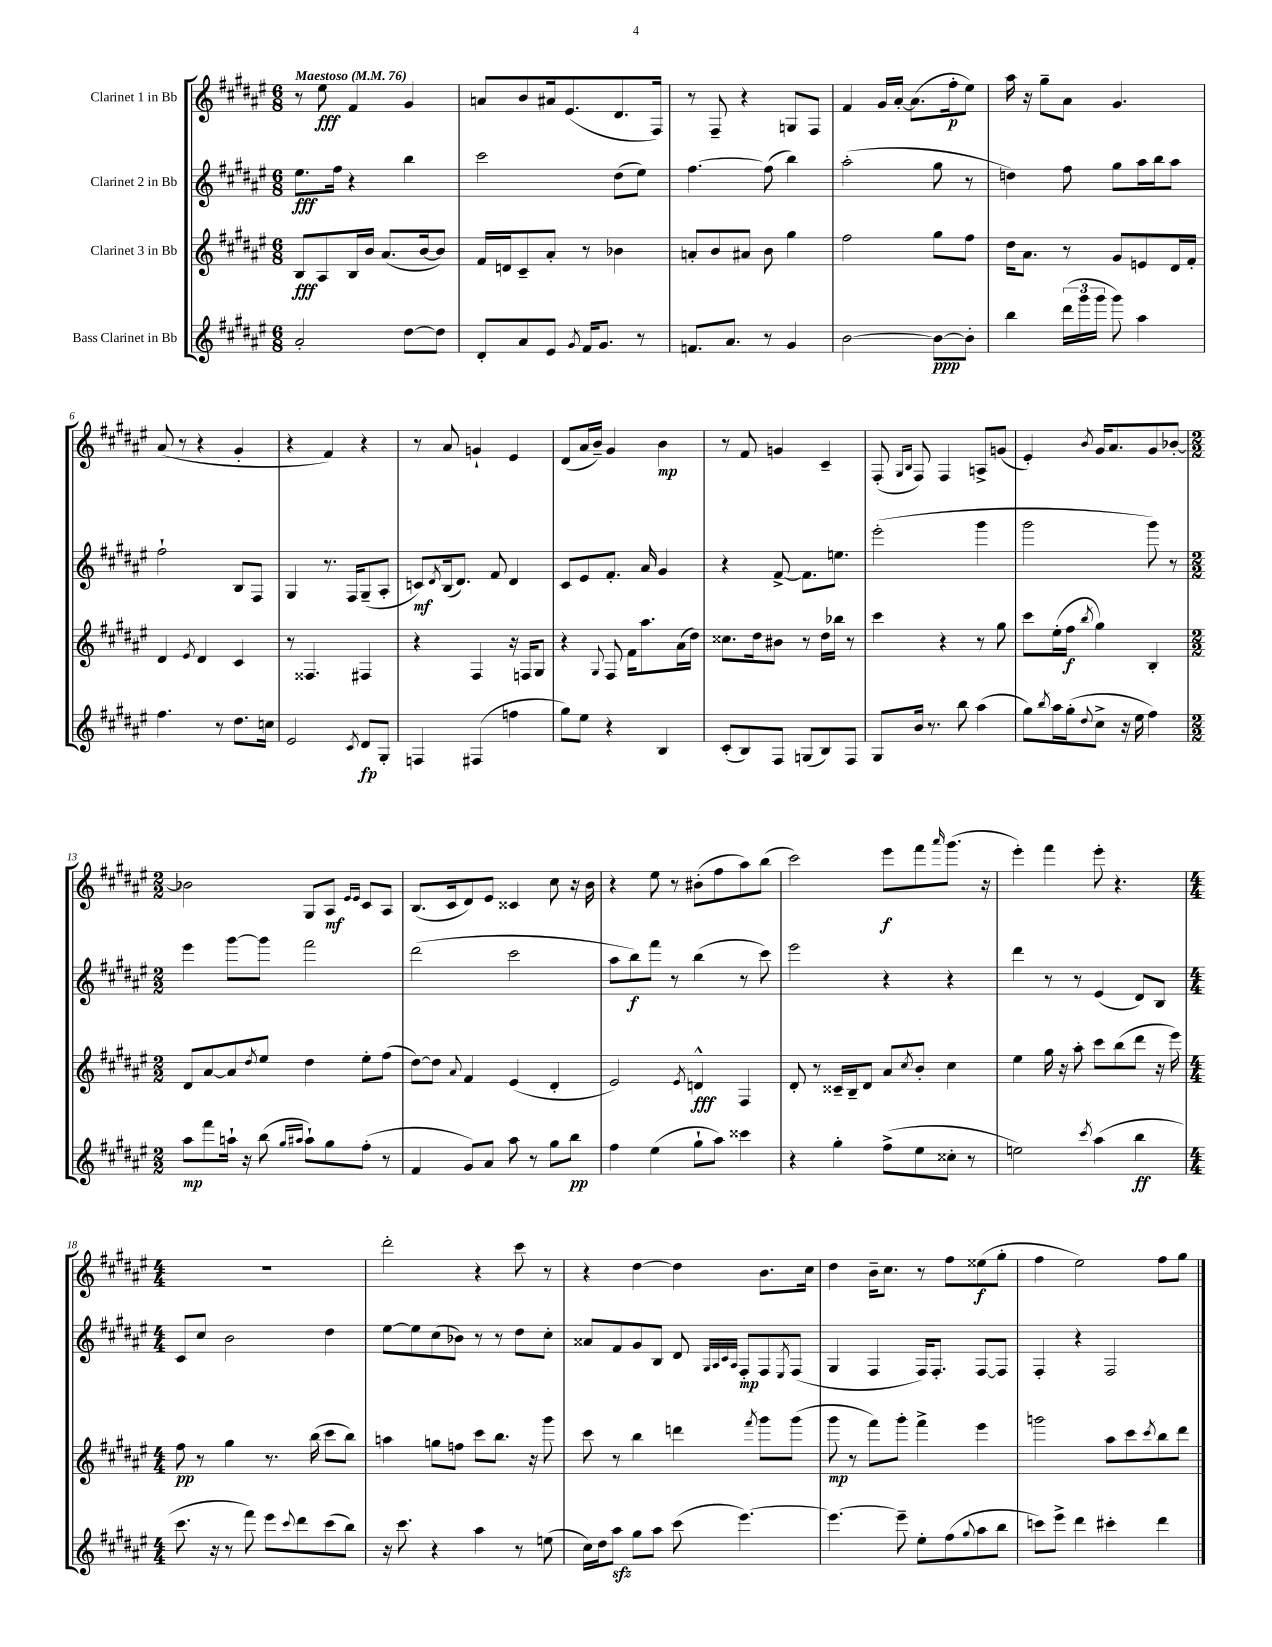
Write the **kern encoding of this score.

**kern	**kern	**kern	**kern
*staff4	*staff3	*staff2	*staff1
*clefG2	*clefG2	*clefG2	*clefG2
*k[f#c#g#d#a#e#]	*k[f#c#g#d#a#e#]	*k[f#c#g#d#a#e#]	*k[f#c#g#d#a#e#]
*M6/8	*M6/8	*M6/8	*M6/8
*MM76	*MM76	*MM76	*MM76
2a#'	8B	8.ee#	8r
.	8A#	.	8ee#
.	.	16ff#	.
.	16B	4r	4f#
.	16b	.	.
.	(8.a#	.	.
[8dd#	.	4bb	4g#
.	[16b	.	.
8dd#]	8b])	.	.
=	=	=	=
8d#'	16f#	2ccc#	8a
.	16d	.	.
8a#	8c#~	.	8b
8e#	8a#'	.	16a#
.	.	.	(8.e#
8qg#	.	.	.
16f#	8r	.	.
8.g#	.	.	.
.	4b-	(8dd#	8.d#
8r	.	8ee#)	.
.	.	.	16F#)
=	=	=	=
8.f	8a'	[4.ff#	8r
.	8b	.	8F#~
8.a#	.	.	.
.	8a#	.	4r
8r	8b	(8ff#]	.
4g#	4gg#	4bb)	8G
.	.	.	8F#
=	=	=	=
[2b	2ff#	(2aa#'	4f#
.	.	.	16g#
.	.	.	[16a#'
.	.	.	(8.a#]
8b_	8gg#	8gg#	.
.	.	.	16ff#'
8b']	8ff#	8r	8ee#)
=	=	=	=
4bb	16dd#	4dd)	16aa#
.	8.a#	.	16r
.	.	.	8gg#~
(24ddd#	8r	8ff#	8a#
24ggg#	.	.	.
24ggg#	.	.	.
8ggg#)	8g#	8gg#	4.g#
4aa#	8e	16aa#	.
.	.	16bb	.
.	16d#	8aa#	.
.	16f#'	.	.
=	=	=	=
4.ff#	4d#	2ff#`	(8a#
.	.	.	8r
.	8qe#	.	.
.	4d#	.	4r
8r	.	.	.
8.dd#	4c#	8B	4g#'
.	.	8F#	.
16cc	.	.	.
=	=	=	=
2e#	8r	4G#	4r
.	4.F##	.	.
.	.	8.r	4f#)
.	.	16F#	.
8qc#	.	.	.
8d#	4F#	(8G#~	4r
8G#'	.	8A#'	.
=	=	=	=
4F	4r	8c)	8r
.	.	8qd#	.
.	.	(16B	8a#
.	.	8.d#)	.
(4F#	4F#	.	4g`
.	.	8f#	.
4ff	16r	4d#	4e#
.	16F	.	.
.	8G#	.	.
=	=	=	=
8gg#)	4r	8c#	(8d#
8ee#	.	8e#	16a#
.	.	.	16b~)
.	8qqG#	.	.
4r	8F#	8.f#'	4g#
.	16f#	.	.
.	8.aa#	16a#	.
4B	.	4g#	4b
.	(16a#	.	.
.	16dd#)	.	.
=	=	=	=
(8c#'	8.cc##	4r	8r
8B)	.	.	8f#
.	16dd#	.	.
8F#	8b#	[8f#^	4g
(8G	8r	8.f#]	.
8B)	16dd#	.	4c#~
.	16bb-	8.ee	.
8F#	8r	.	.
=	=	=	=
8G#	4ccc#	(2eee#'	(8F#'
.	.	.	16qqG#
.	.	.	16qqB
16b	.	.	8F#)
8.r	.	.	.
.	4r	.	4F#
8bb	.	.	.
(4aa#	8r	4ggg#	8A^
.	8gg#	.	(8g
=	=	=	=
8gg#)	8ccc#	2ggg#	4e#')
8qbb	.	.	.
16aa#	(16ee#'	.	.
(16gg#'	16ff#	.	.
8qqdd#	8qbb	.	8qb
8cc#^	4gg#)	.	16g#
.	.	.	8.a#
16r	.	.	.
16ee#	.	.	.
4ff#)	4B'	8ggg#)	8g#
.	.	8r	[8b-'
=	=	=	=
*M2/2	*M2/2	*M2/2	*M2/2
8aa#	8d#	4eee#	2b-]
8fff#	[8a#	.	.
16aa`	8a#]	[8ggg#	.
16r	.	.	.
.	8qdd#	.	.
(8bb	8ee#	8ggg#]	.
16qqgg#	.	.	.
16qqaa#	.	.	.
8aa#`)	4dd#	2fff#	8G#
8gg#	.	.	8A#
.	.	.	16qqe#
.	.	.	16qqe#
(8ff#'	8ee#'	.	8c#
8r	(8ff#	.	8A#
=	=	=	=
4f#	[8dd#)	(2ddd#	(8.B
.	8dd#]	.	.
.	.	.	16c#
.	8qqa#	.	.
8g#)	4f#	.	8d#)
8a#	.	.	8e#
8aa#	(4e#	2ccc#	4c##
8r	.	.	.
8gg#	4d#'	.	8cc#
8bb	.	.	16r
.	.	.	16b
=	=	=	=
4ff#	2e#)	8aa#	4r
.	.	8bb)	.
(4ee#	.	8fff#	8ee#
.	.	8r	8r
.	8qe#	.	.
8gg#`	4d^^	(4bb	(8b#'
8aa#)	.	.	8ff#
4ccc##	4F#	8r	8aa#)
.	.	8ccc#)	(8bb
=	=	=	=
4r	8d#'	2eee#	2ccc#)
.	8r	.	.
4gg#'	16c##~	.	.
.	16B~	.	.
.	8d#	.	.
(8ff#^	8a#	4r	8eee#
.	8qcc#	.	.
8ee#	8b'	.	8fff#
.	.	.	16qqaaa#
8cc##'	4cc#	4r	(8.ggg#
8r	.	.	.
.	.	.	16r
=	=	=	=
2ee)	4ee#	4ddd#	4eee#')
.	16gg#	8r	4fff#
.	16r	.	.
.	8aa#'	8r	.
8qccc#	.	.	.
(4aa#	8ccc#	(4e#	8eee#'
.	(8bb	.	4.r
4bb	8ddd#	8d#)	.
.	16r	8B	.
.	16eee#)	.	.
=	=	=	=
*M4/4	*M4/4	*M4/4	*M4/4
8.ccc#	8ff#	8c#	1r
.	8r	8cc#	.
16r	.	.	.
8r	4gg#	2b	.
8fff#)	.	.	.
8eee#	8.r	.	.
8qqccc#	.	.	.
8ddd#	.	.	.
.	(16bb	.	.
(8ccc#	8ccc#	4dd#	.
8bb)	8bb)	.	.
=	=	=	=
16r	4aa	[8ee#	2ddd#'
8.ccc#	.	.	.
.	.	8ee#]	.
4r	8gg	(8cc#	.
.	8ff	8b-)	.
4aa#	8ccc#	8r	4r
.	8.bb	8r	.
8r	.	8dd#	8ccc#
.	16r	.	.
(8ee	8ggg#	8cc#'	8r
=	=	=	=
16cc#)	8ccc#	8a##	4r
16dd#	.	.	.
8aa#	8r	8f#	.
8gg#	4bb	8g#	[4dd#
8aa#	.	8B	.
(8ccc#	4ddd	8d#	4dd#]
.	.	32qqG#	.
.	.	32qqA#	.
.	.	32qqc#	.
.	.	32qqA#	.
[4.eee#)	.	8F#'	.
.	8qfff#	.	.
.	8ggg#	8F#	8.b
.	.	8qE#	.
.	(8ggg#	(8F#	.
.	.	.	16cc#
=	=	=	=
4.eee#_	8ggg#	4G#	4dd#
.	8r	.	.
.	8fff#)	4F#	16b~
.	.	.	8.cc#
8eee#~]	8ggg#'	.	.
8ee#'	4fff#^	16F#)	8r
.	.	8.F#'	.
(8ff#	.	.	8ff#
8qqgg#	.	.	.
8aa#	4eee#	[8F#	(8ee##
8bb	.	8F#]	8gg#'
=	=	=	=
8ccc)	2ggg	4F#'	4ff#
8eee#^	.	.	.
4ddd#	.	4r	2ee#)
4ccc#'	8aa#	2F#	.
.	8ccc#	.	.
.	8qccc#	.	.
4ddd#	8bb	.	8ff#
.	8ddd#	.	8gg#
==	==	==	==
*-	*-	*-	*-
